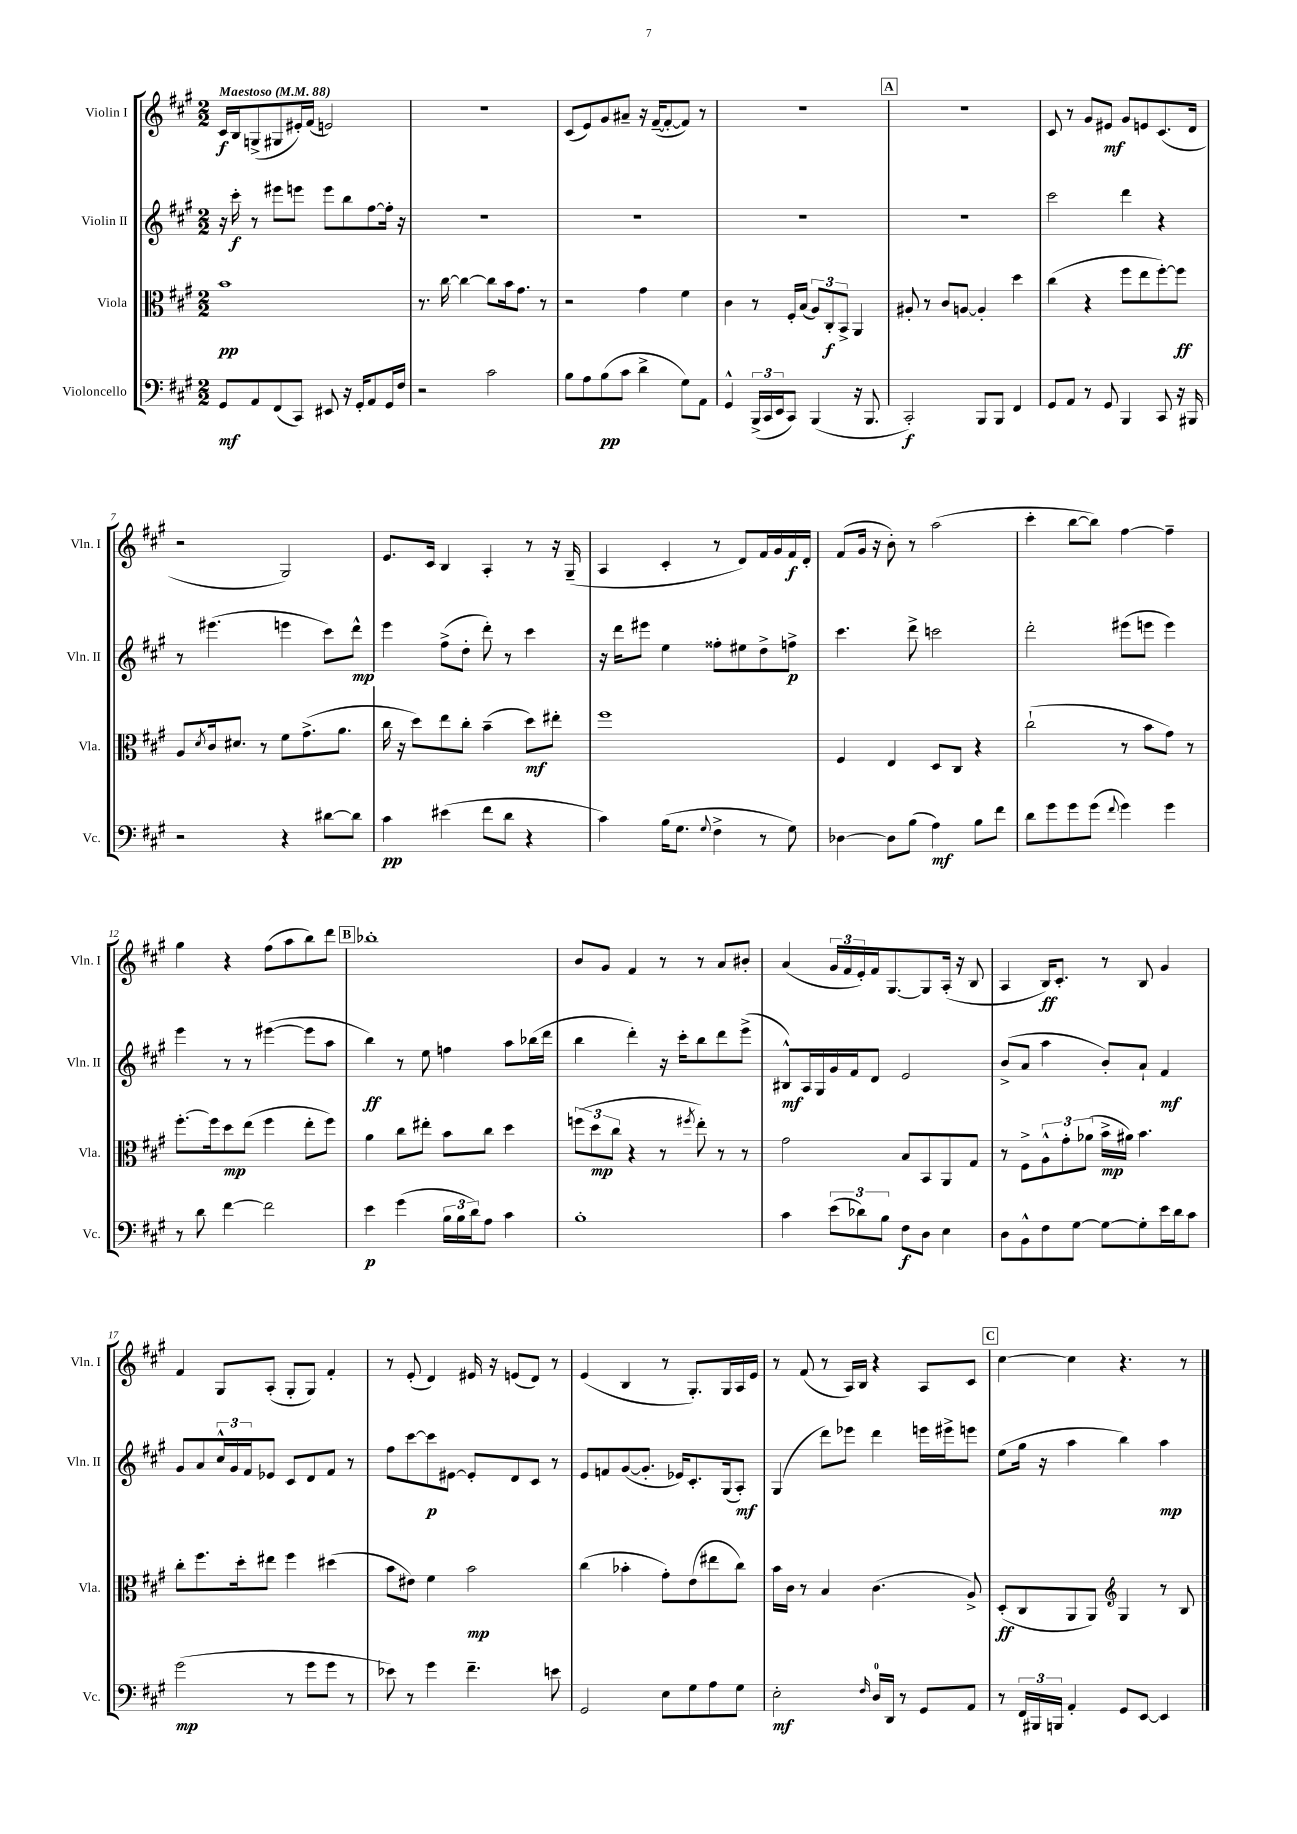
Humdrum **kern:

**kern	**kern	**kern	**kern
*staff4	*staff3	*staff2	*staff1
*clefF4	*clefC3	*clefG2	*clefG2
*k[f#c#g#]	*k[f#c#g#]	*k[f#c#g#]	*k[f#c#g#]
*M2/2	*M2/2	*M2/2	*M2/2
*MM88	*MM88	*MM88	*MM88
8GG#/L	1b	16r	16c#/LL
.	.	16ccc#'\	16B/J
8AA/	.	8r	(8G^/
(8FF#/	.	8eee#\L	8G#/
8CC#/J)	.	8eee\J	16e#'/L)
.	.	.	(16f#/JJ
8EE#/	.	8eee\L	2e/)
16r	.	8bb\	.
16GG#'/LK	.	.	.
8AA/	.	[8ff#\	.
16GG#/L	.	16ff#'\]Jk	.
16F#/JJ	.	16r	.
=	=	=	=
2r	8.r	1r	1r
.	[16cc#\	.	.
.	4cc#\_	.	.
2c#\	8cc#\]L	.	.
.	16b\k	.	.
.	8.g#\J	.	.
.	8r	.	.
=	=	=	=
8B\L	2r	1r	(8c#/L
8A\	.	.	8e/)
(8B\	.	.	8g#/
8c#\J	.	.	8a#~/J
4d^\	4g#\	.	16r
.	.	.	([16f#~/LK
.	.	.	8f#'/_
8G#\L)	4f#\	.	8f#/]J)
8AA\J	.	.	8r
=	=	=	=
4GG#^^/	4c#\	1r	1r
(24BBB^/LL	8r	.	.
24CC#/	.	.	.
24EE/J	.	.	.
8CC#/J)	16F#'/LL	.	.
.	(16B/JJ	.	.
(4BBB/	12A/L)	.	.
.	12C#'/	.	.
.	12BB^/J	.	.
16r	4AA/	.	.
8.BBB/	.	.	.
=	=	=	=
2CC#'/)	8A#'/	1r	1r
.	8r	.	.
.	8c#/L	.	.
.	[8A/J	.	.
8BBB/L	4A'/]	.	.
8BBB/J	.	.	.
4FF#/	4dd\	.	.
=	=	=	=
8GG#/L	(4cc#\	2ccc#\	8c#/
8AA/J	.	.	8r
8r	4r	.	8g#/L
8GG#/	.	.	8e#/J
4BBB/	8ff#\L	4ddd\	8g#/L
.	8ee\	.	8e/
8CC#/	[8ff#'\)	4r	(8.c#/
16r	8ff#\]J	.	.
16BBB#/	.	.	16d/Jk
=	=	=	=
2r	8A/L	8r	2r
.	8qd/	.	.
.	16c#/k	(4.eee#\	.
.	8.d#/J	.	.
.	8r	.	.
4r	8f#\L	4eee\	2G#/)
.	(8.g#^\	.	.
[8d#\L	.	8ccc#\L)	.
.	8.a\J	.	.
8d#\]J	.	8ddd^^\J	.
=	=	=	=
4c#\	16cc#\	4eee\	8.e/L
.	16r	.	.
.	8dd\L)	.	.
.	.	.	16c#/Jk
(4e#\	8ee\	(8ff#^\L	4B/
.	8cc#'\J	8dd'\J	.
8f#\L	(4b~\	8ddd'\)	4A'/
8d\J	.	8r	.
4r	8dd\L)	4ccc#\	8r
.	8ee#'\J	.	16r
.	.	.	(16G#~/
=	=	=	=
4c#\)	1ff#	16r	4A/
.	.	16ddd\LK	.
.	.	8eee#\J	.
(16B\LK	.	4ee\	4c#'/
8.G#\J	.	.	.
8qqG#/	.	.	.
4F#^\	.	8ff##'\L	8r
.	.	8ee#\	8d/L)
8r	.	8dd^\	16f#/L
.	.	.	16g#/
8G#\)	.	8ff^\J	16f#/
.	.	.	16d'/JJ
=	=	=	=
[4D-\	4F#/	4.ccc#\	(8f#/L
.	.	.	16g#/Jk
.	.	.	16r
8D-\]L	4E/	.	8b'\)
(8B\J	.	8ddd^\	8r
4A\)	8D/L	2ccc\	(2aa\
.	8C#/J	.	.
8B\L	4r	.	.
8f#\J	.	.	.
=	=	=	=
8d\L	(2cc#`\	2ddd'\	4ccc#'\
8g#\	.	.	.
8g#\	.	.	[8bb\L
(8g#\J	.	.	8bb\]J)
8qqf#/	.	.	.
4g#\)	8r	(8eee#\L	[4ff#\
.	8b\L	8eee\J	.
4g#\	8g#\J)	4eee\)	4ff#~\]
.	8r	.	.
=	=	=	=
8r	[8.ff#'\L	4eee\	4gg#\
8d\	.	.	.
.	16ff#\]k	.	.
[4f#\	8dd\	8r	4r
.	(8ee\J	8r	.
2f#\]	4ff#\	([4eee#\	(8ff#\L
.	.	.	8aa\
.	8ee'\L	8eee#\]L	8bb\)
.	8ff#\J)	8aa\J	8ddd\J
=	=	=	=
4e\	4a\	4bb\)	1bb-'
(4g#\	8cc#\L	8r	.
.	8ee#'\J	8ee\	.
24B\LL	8b\L	4ff\	.
24B\	.	.	.
24d\J)	.	.	.
8A\J	8cc#\J	.	.
4c#\	4dd\	8aa\L	.
.	.	(16bb-\L	.
.	.	16ddd\JJ	.
=	=	=	=
1B'	(12ff\L	4bb\	8b/L
.	12dd\	.	.
.	.	.	8g#/J
.	12cc#\J	.	.
.	4r	4ddd'\)	4f#/
.	8r	16r	8r
.	.	16ccc#'\LK	.
.	8qff#/	.	.
.	8ee'\)	8bb\	8r
.	8r	8ddd\	8a/L
.	8r	(8eee^\J	8b#'/J
=	=	=	=
4c#\	2g#\	8B#^^/L)	(4a/
.	.	16A/L	.
.	.	16G#/	.
(12e\L	.	16g#/	24g#/LL
.	.	.	24f#/
.	.	16f#/J	.
12d-\)	.	.	24e'/)
.	.	8d/J	16f#/J
12B\J	.	.	.
.	.	.	[8.G#/
8F#\L	8B/L	2e/	.
8D\J	8BB/	.	8G#/]
4E\	8AA/	.	(16A'/Jk
.	.	.	16r
.	8G#/J	.	8B/
=	=	=	=
8D\L	8r	(8b^/L	4A/
8BB^^\	8F#^\L	8a/J	.
8F#\	12A^^\	4aa\	16B/LK)
.	.	.	8.c#'/J
.	12g#'\	.	.
[8G#\J	.	.	.
.	(12a-\J	.	.
8G#\_L	16b^\LL	8b'/L)	8r
.	16a#\JJ)	.	.
8G#'\]	4.b\	8a`/J	8B/
16e\L	.	4f#/	4g#/
16d\J	.	.	.
8c#\J	.	.	.
=	=	=	=
(2g#\	8cc#'\L	8g#/L	4f#/
.	8.ff#\	8a/	.
.	.	24cc#^^/L	8G#/L
.	.	24g#/	.
.	16dd'\k	.	.
.	.	24f#/J	.
.	8ee#\J	8e-/J	(8A'/J
8r	4ff#\	8c#/L	8G#'/L
8g#\L	.	8d/	8G#/J)
8g#\J	(4dd#\	8f#/J	4f#'/
8r	.	8r	.
=	=	=	=
8e-\)	8b\L	8ff#\L	8r
8r	8e#\J)	[8ccc#\	(8e'/
4g#\	4f#\	8ccc#\]	4d/)
.	.	[8e#\J	.
4.f#~\	2b\	8e#'/]L	16e#/
.	.	.	16r
.	.	8d/	(8e/L
.	.	8c#/J	8d/J)
8e\	.	8r	8r
=	=	=	=
2GG#/	(4cc#\	8e/L	(4e/
.	.	8f/	.
.	4b-'\	([8g#/	4B/
.	.	8.g#'/]J	.
8E\L	8g#'\L)	.	8r
.	.	16e-/LK)	.
8G#\	(8e\	8.c#'/	8.G#'/L)
8A\	8ee#\	.	.
.	.	(16G#/k	16G#/L
8G#\J	8cc#\J)	8A'/J)	16A/
.	.	.	16e/JJ
=	=	=	=
2E'\	16b\LL	(4G#/	8r
.	16c#\JJ	.	.
.	8r	.	(8f#/
.	4B/	8ddd\L)	8r
.	.	8eee-\J	16A/LL)
.	.	.	16B/JJ
16qqF#/	.	.	.
16D/LL	(4.c#\	4ddd\	4r
16DD/JJ	.	.	.
8r	.	.	.
8GG#/L	.	16eee\LL	8A/L
.	.	16eee#^\J	.
8AA/J	8A^/)	8eee\J	8c#/J
=	=	=	=
8r	(8D'/L	(8ee\L	[4cc#\
24FF#/LL	8C#/	16gg#\Jk	.
24BBB#/	.	.	.
.	.	16r	.
24BBB/JJ	.	.	.
4AA'/	8AA/	4aa\	4cc#\]
.	8AA/J)	.	.
*	*clefG2	*	*
8GG#/L	4G#/	4bb\)	4.r
[8EE/J	.	.	.
4EE/]	8r	4aa\	.
.	8B/	.	8r
==	==	==	==
*-	*-	*-	*-
